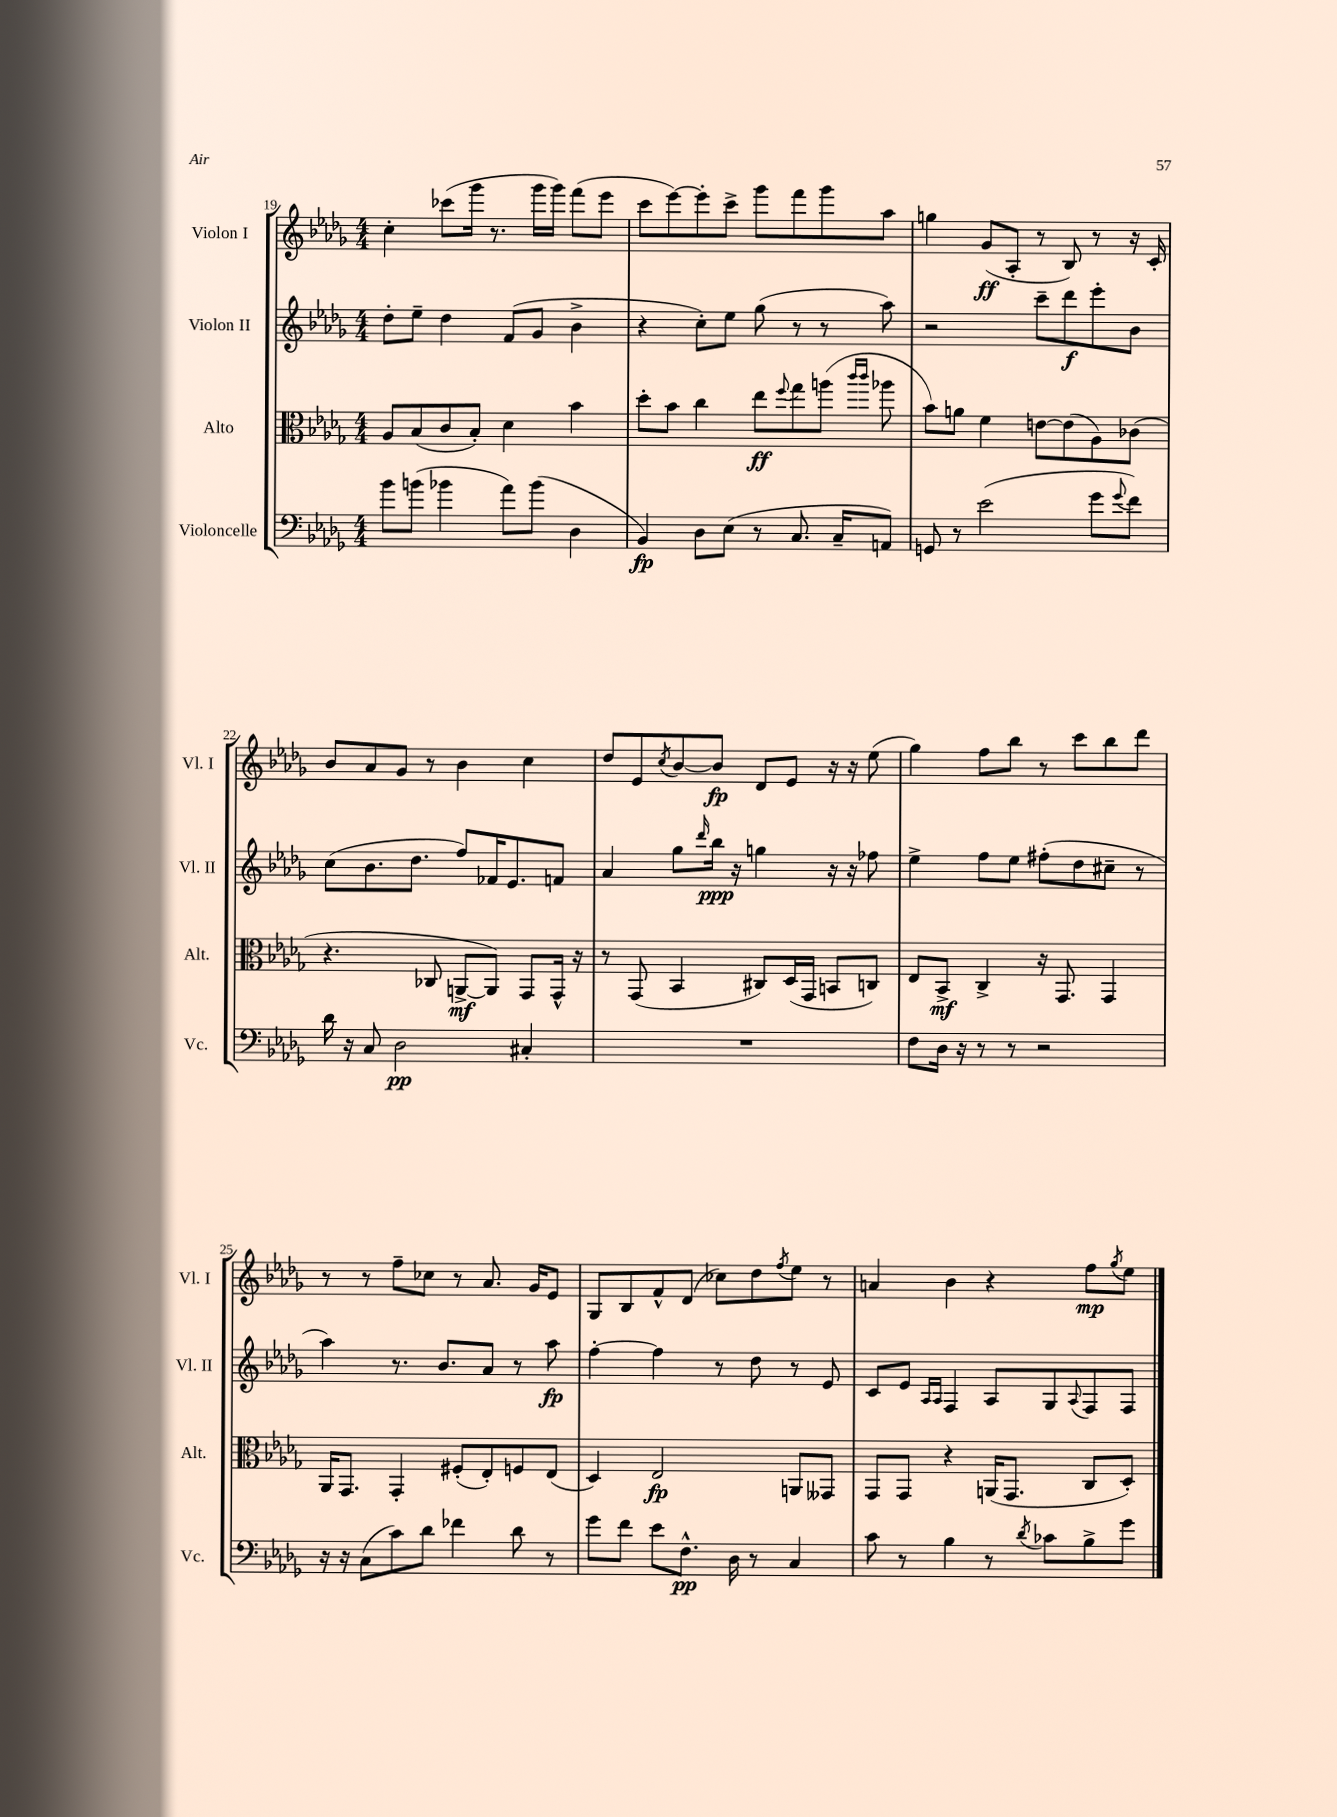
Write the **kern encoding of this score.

**kern	**dynam	**kern	**dynam	**kern	**dynam	**kern	**dynam
*part4	*part4	*part3	*part3	*part2	*part2	*part1	*part1
*staff4	*staff4	*staff3	*staff3	*staff2	*staff2	*staff1	*staff1
*I"Violoncelle	*	*I"Alto	*	*I"Violon II	*	*I"Violon I	*
*I'Vc.	*	*I'Alt.	*	*I'Vl. II	*	*I'Vl. I	*
*clefF4	*	*clefC3	*	*clefG2	*	*clefG2	*
*k[b-e-a-d-g-]	*	*k[b-e-a-d-g-]	*	*k[b-e-a-d-g-]	*	*k[b-e-a-d-g-]	*
*M4/4	*	*M4/4	*	*M4/4	*	*M4/4	*
=19	=19	=19	=19	=19	=19	=19	=19
8b-\L	.	8A-/L	.	8dd-'\L	.	4cc'\	.
(8bn\J	.	(8B-/	.	8ee-~\J	.	.	.
4b-X\	.	8c/	.	4dd-\	.	(8ccc-X\L	.
.	.	8B-'/J)	.	.	.	16ggg-\Jk	.
.	.	.	.	.	.	8.r	.
8a-\L)	.	4d-\	.	(8f/L	.	.	.
(8b-\J	.	.	.	8g-/J	.	16ggg-\LL	.
.	.	.	.	.	.	16ggg-\JJ)	.
4D-\	.	4b-\	.	4b-^\	.	(8fff\L	.
.	.	.	.	.	.	8eee-\J	.
=20	=20	=20	=20	=20	=20	=20	=20
4BB-/)	fp	8dd-'\L	.	4r	.	8ccc\L	.
.	.	8b-\J	.	.	.	[8eee-\)	.
8D-\L	.	4cc\	.	8cc'\L)	.	8eee-'\]	.
(8E-\J	.	.	.	8ee-\J	.	8ccc^\J	.
8r	.	8ee-\L	ff	(8gg-\	.	8ggg-\L	.
.	.	8qqff/	.	.	.	.	.
8.C/	.	8gg-\	.	8r	.	8fff\	.
.	.	(8aan\J	.	8r	.	8ggg-\	.
16C~/KL	.	.	.	.	.	.	.
.	.	16qqccc/LL	.	.	.	.	.
.	.	16qqccc/JJ	.	.	.	.	.
8AAn/J)	.	8aa-X\	.	8aa-\)	.	8aa-\J	.
=21	=21	=21	=21	=21	=21	=21	=21
8GGn/	.	8b-\L)	.	2r	.	4ggn\	.
8r	.	8an\J	.	.	.	.	.
(2e-\	.	4f\	.	.	.	(8g-/L	ff
.	.	.	.	.	.	8A-'/J	.
.	.	[8en\L	.	8ccc~\L	.	8r	.
.	.	(8e\]	.	8ddd-\	f	8B-/)	.
8g-\L	.	8A-\)	.	8eee-'\	.	8r	.
8qqg-/	.	.	.	.	.	.	.
8f\J)	.	(8c-X\J	.	8b-\J	.	16r	.
.	.	.	.	.	.	16c'/	.
!!LO:LB:g=z
=22	=22	=22	=22	=22	=22	=22	=22
16d-\	.	4.r	.	(8cc\L	.	8b-/L	.
16r	.	.	.	.	.	.	.
8C/	.	.	.	8.b-\	.	8a-/	.
2D-\	pp	.	.	.	.	8g-/J	.
.	.	.	.	8.dd-\J	.	.	.
.	.	8C-X/	.	.	.	8r	.
.	.	[8AAn^/L	mf	8ff/L)	.	4b-\	.
.	.	8AA/J])	.	16f-X/K	.	.	.
.	.	.	.	8.e-/	.	.	.
4C#X'/	.	8GG-/L	.	.	.	4cc\	.
.	.	16GG-^^/Jk	.	8fn/J	.	.	.
.	.	16r	.	.	.	.	.
=23	=23	=23	=23	=23	=23	=23	=23
1r	.	8r	.	4a-/	.	8dd-/L	.
.	.	(8GG-/	.	.	.	8e-/	.
.	.	.	.	.	.	8qcc/	.
.	.	4BB-/	.	8gg-\L	.	[8b-/	.
.	.	.	.	16qqddd-/	.	.	.
.	.	.	.	16bb-\Jk	ppp	8b-/J]	fp
.	.	.	.	16r	.	.	.
.	.	8C#X/L)	.	4ggn\	.	8d-/L	.
.	.	(16D-/L	.	.	.	8e-/J	.
.	.	16GG-/JJ	.	.	.	.	.
.	.	8BBn/L	.	16r	.	16r	.
.	.	.	.	16r	.	16r	.
.	.	8Cn/J)	.	8ff-X\	.	(8ee-\	.
=24	=24	=24	=24	=24	=24	=24	=24
8F\L	.	8E-/L	.	4ee-^\	.	4gg-\)	.
16D-\Jk	.	8BB-^/J	mf	.	.	.	.
16r	.	.	.	.	.	.	.
8r	.	4C^/	.	8ff\L	.	8ff\L	.
8r	.	.	.	8ee-\J	.	8bb-\J	.
2r	.	16r	.	(8ff#X'\L	.	8r	.
.	.	8.GG-/	.	.	.	.	.
.	.	.	.	8dd-\	.	8ccc\L	.
.	.	4GG-/	.	8cc#X~\J	.	8bb-\	.
.	.	.	.	8r	.	8ddd-\J	.
!!LO:LB:g=z
=25	=25	=25	=25	=25	=25	=25	=25
16r	.	16AA-/KL	.	4aa-\)	.	8r	.
16r	.	8.GG-/J	.	.	.	.	.
(8C\L	.	.	.	.	.	8r	.
8c\)	.	4GG-'/	.	8.r	.	8ff~\L	.
8d-\J	.	.	.	.	.	8cc-X\J	.
.	.	.	.	8.b-/L	.	.	.
4f-X\	.	(8F#X'/L	.	.	.	8r	.
.	.	8E-'/)	.	8a-/J	.	8.a-/	.
8d-\	.	8Fn/	.	8r	.	.	.
.	.	.	.	.	.	16g-/KL	.
8r	.	(8E-/J	.	8aa-\	fp	8e-/J	.
=26	=26	=26	=26	=26	=26	=26	=26
8g-\L	.	4D-/)	.	[4ff'\	.	8G-/L	.
8f\J	.	.	.	.	.	8B-/	.
8e-\L	.	2E-/	fp	4ff\]	.	8f^^/	.
8.F^^\J	pp	.	.	.	.	(8d-/J	.
.	.	.	.	8r	.	8cc-X\L)	.
16D-\	.	.	.	.	.	.	.
8r	.	.	.	8dd-\	.	8dd-\	.
.	.	.	.	.	.	8qff/	.
4C/	.	8AAn/L	.	8r	.	8ee-\J	.
.	.	8GG--X/J	.	8e-/	.	8r	.
=27	=27	=27	=27	=27	=27	=27	=27
8c\	.	8GG-/L	.	8c/L	.	4an/	.
8r	.	8GG-/J	.	8e-/J	.	.	.
.	.	.	.	16qqA-/LL	.	.	.
.	.	.	.	16qqA-/JJ	.	.	.
4B-\	.	4r	.	4F/	.	4b-\	.
8r	.	(16AAn/KL	.	8A-/L	.	4r	.
.	.	8.GG-/J	.	.	.	.	.
8qd-/	.	.	.	.	.	.	.
8c-X\L	.	.	.	8G-/	.	.	.
.	.	.	.	8qqA-/	.	.	.
8B-^\	.	8C/L	.	8F/	.	8ff\L	mp
.	.	.	.	.	.	8qgg-/	.
8g-\J	.	8D-'/J)	.	8F/J	.	8ee-\J	.
==	==	==	==	==	==	==	==
*-	*-	*-	*-	*-	*-	*-	*-
